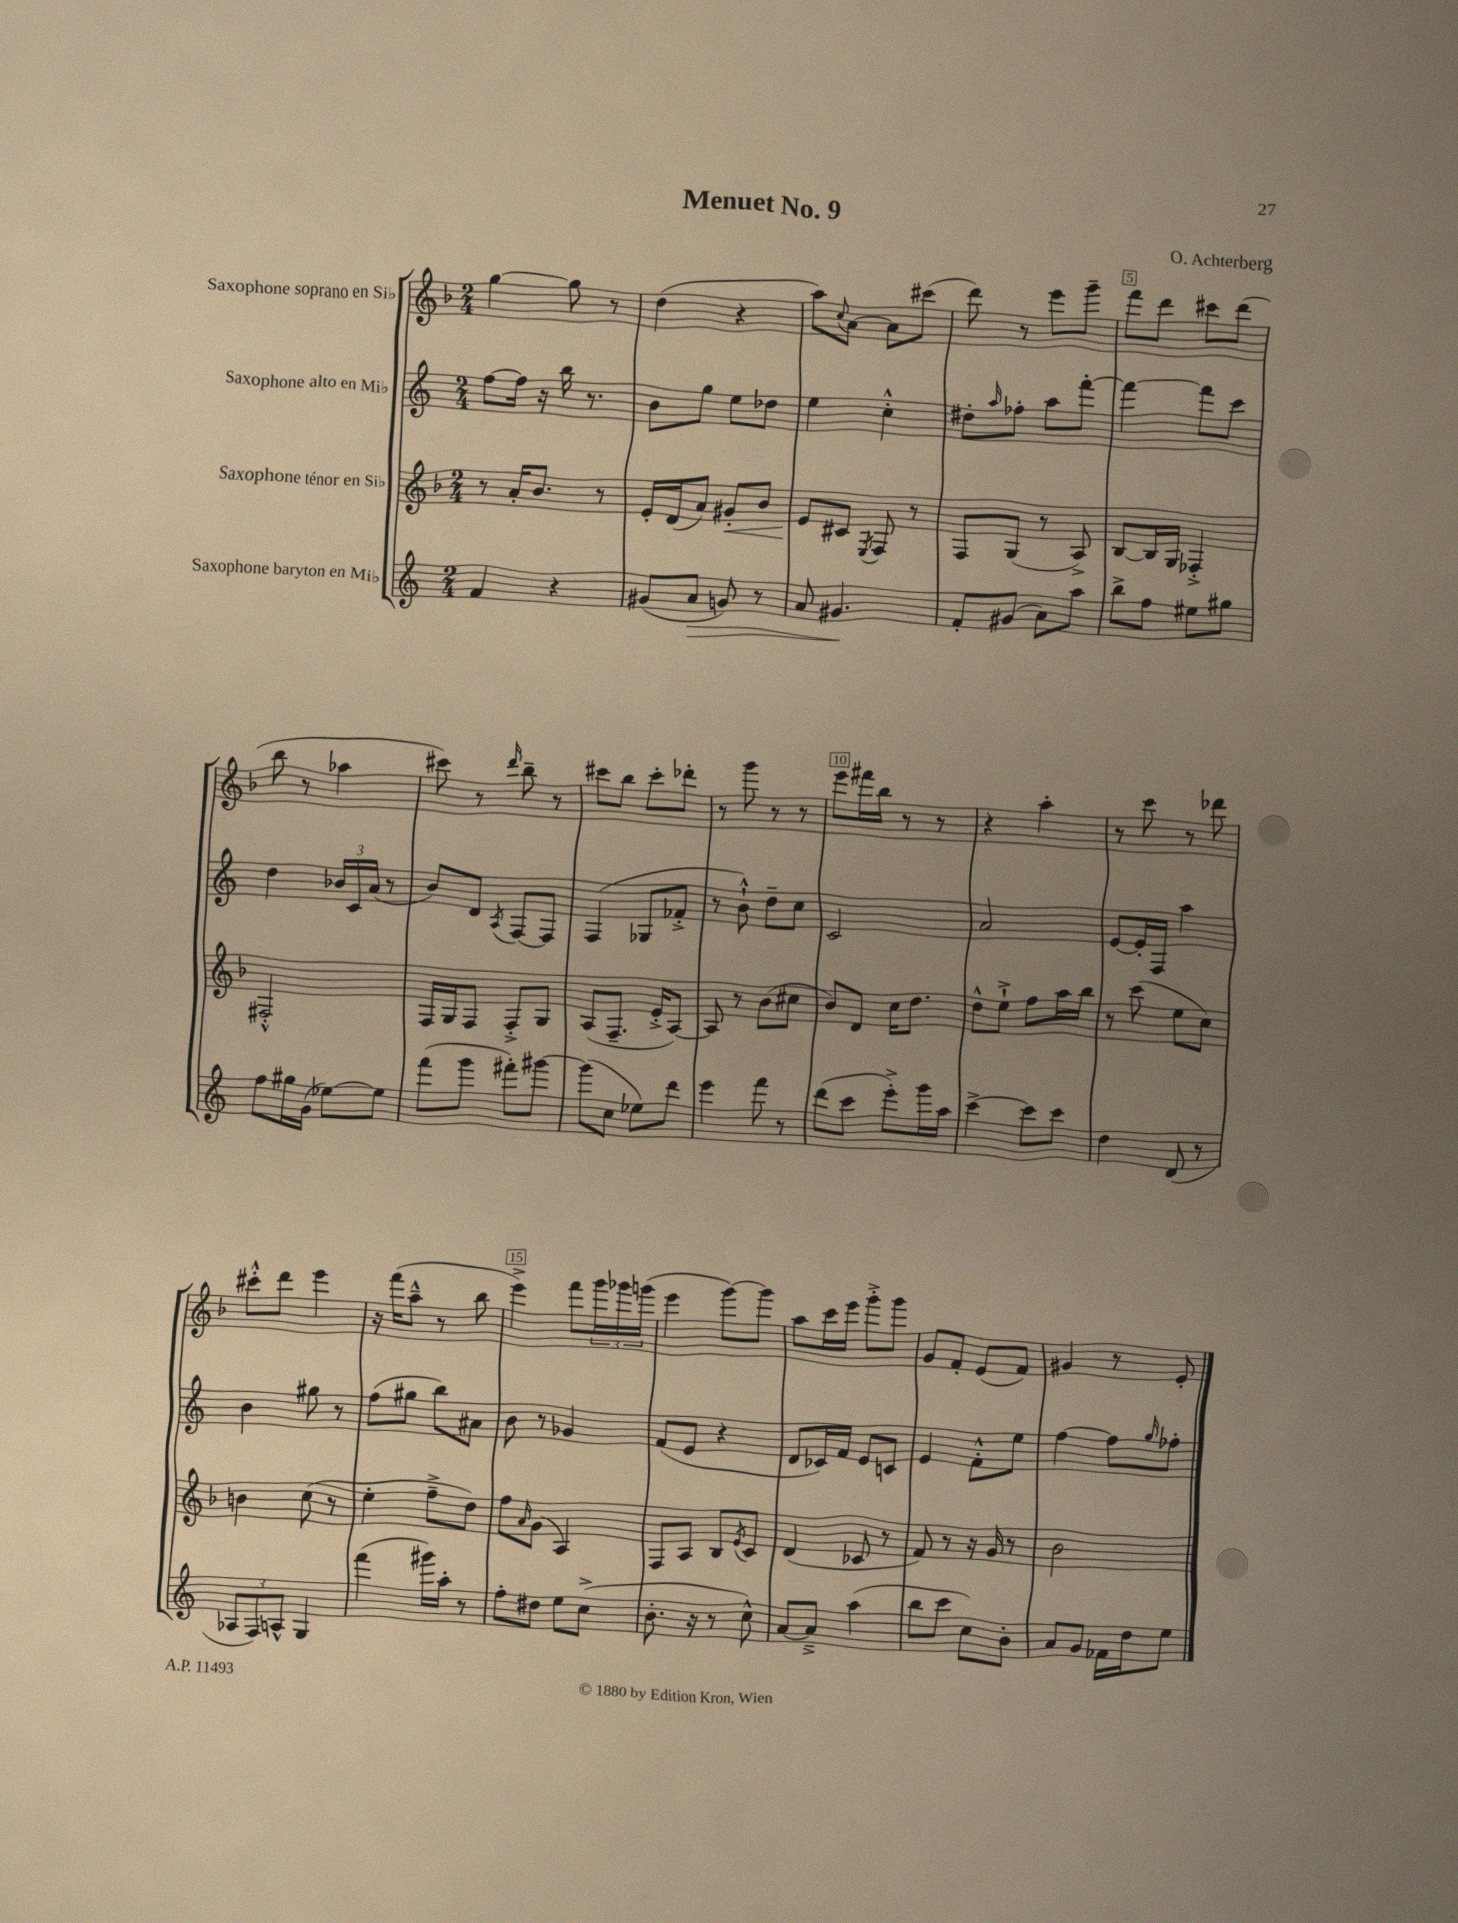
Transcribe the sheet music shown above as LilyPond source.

\header { title = "Menuet No. 9" composer = "O. Achterberg" }
<<
\new StaffGroup <<
\new Staff = "s0" \with { instrumentName = "Saxophone soprano en Sib" } {
    \clef treble \key f \major \numericTimeSignature \time 2/4
    g''4~ g''8 r8 |
    d''4( r4 |
    a''8) \appoggiatura { c''8 } a'8~ a'8 cis'''8( |
    d'''8) r8 e'''8 g'''8-- |
    f'''8 d'''8 cis'''8 d'''8( |
    bes''8 r8 aes''4 |
    cis'''8) r8 \grace { d'''16 } bes''8-- r8 |
    cis'''8 bes''8 cis'''8-. des'''8-. |
    r8 g'''8 r8 r8 |
    e'''8 fis'''16 bes''16 r8 r8 |
    r4 a''4-. |
    r8 c'''8 r8 des'''8 |
    cis'''8-.-^ d'''8 e'''4 |
    r16 f'''16( a''8---^ r8 bes''8 |
    e'''4->) f'''8 \tuplet 3/2 { g'''16 ges'''16 g'''16( } |
    e'''4 g'''8~) g'''8 |
    a''8 c'''16 e'''16 g'''8-.-> g'''8 |
    g'8 f'8-. e'8( f'8) |
    gis'4 r8 e'8-. \bar "|." |
}
\new Staff = "s1" \with { instrumentName = "Saxophone alto en Mib" } {
    \clef treble \key c \major \numericTimeSignature \time 2/4
    f''8~ f''16 r16 b''16 r8. |
    b'8 g''8 e''8 des''8 |
    e''4 c''4-.-^ |
    dis''8-. \grace { a''16 } fes''8-. a''8 f'''8~-. |
    f'''4~ f'''8 c'''8 |
    d''4 \tuplet 3/2 { bes'16 c'16 a'16( } r8 |
    b'8) d'8 \acciaccatura { a8 } f8~ f8 |
    f4( ges8 fes'8-.-> |
    r8 b'8-!-^) d''8-- c''8 |
    c'2 |
    a'2 |
    e'8~ e'16-. f16 a''4 |
    b'4 gis''8 r8 |
    f''8( gis''8 b''8) ais'8 |
    b'8 r8 ges'4 |
    f'8( e'8 r4 |
    d'8 ces'16) f'16 e'8 c'8 |
    e'4 f'8-.-^ e''8 |
    f''4~ f''8 \grace { g''16 } fes''8-. \bar "|." |
}
\new Staff = "s2" \with { instrumentName = "Saxophone ténor en Sib" } {
    \clef treble \key f \major \numericTimeSignature \time 2/4
    r8 a'16-. bes'8. r8 |
    e'16-. d'16( a'8) gis'8-.\< bes'8 |
    e'8\! cis'8 \acciaccatura { e8 } f8 r8 |
    f8 g8( r8 a8->) |
    bes8~ bes16 g16 fes4-.-> |
    fis2-.-^ |
    f16 g16 f8 f8-.-> g8 |
    a8( f8.-- e'16-.-> a8~) |
    a8 r8 bes'8( cis''8 |
    bes'8) d'8 c''16 d''8. |
    d''8-^ e''8-!-> f''8 a''16 bes''16 |
    r8 c'''8( e''8 c''8) |
    b'4 c''8( r8 |
    e''4-. f''8---> d''8) |
    f''8 \grace { a'16 } g'8( a4) |
    f8 a8 bes8 \acciaccatura { e'8 } c'8 |
    d'4( ces'8 r8 |
    f'8) r8 r16 g'16 r8 |
    bes'2 \bar "|." |
}
\new Staff = "s3" \with { instrumentName = "Saxophone baryton en Mib" } {
    \clef treble \key c \major \numericTimeSignature \time 2/4
    f'4 r4 |
    gis'8( a'8\> g'8) r8 |
    a'8 gis'4.\! |
    f'8-. gis'8( a'8) a''8 |
    b''8-> f''8 eis''8 gis''8 |
    f''8 gis''16 g'16( ees''8~) ees''8 |
    f'''8( g'''8 fis'''8-.) gis'''8~ |
    gis'''8( c''8 ees''8) d'''8 |
    e'''4 f'''8 r8 |
    d'''8( c'''8 e'''8-.->) g'''16 a''16 |
    c'''4~-> c'''8 c'''8 |
    d''4 d'8( r8 |
    \tuplet 3/2 { aes8 f8) a8-^ } g4 |
    f'''4( gis'''16) a''16-. r8 |
    f''8-. dis''8 e''8 c''8->( |
    b'8.-. r16 r8 c''8-^) |
    a'8~ a'8---> a''4( |
    b''8 c'''8 c''8) b'8-. |
    a'8 g'8 fes'16 d''16 e''8 \bar "|." |
}
>>
>>
\layout { \context { \Score \override BarNumber.break-visibility = ##(#f #t #t) barNumberVisibility = #(every-nth-bar-number-visible 5) \override BarNumber.stencil = #(make-stencil-boxer 0.1 0.3 ly:text-interface::print) } }
